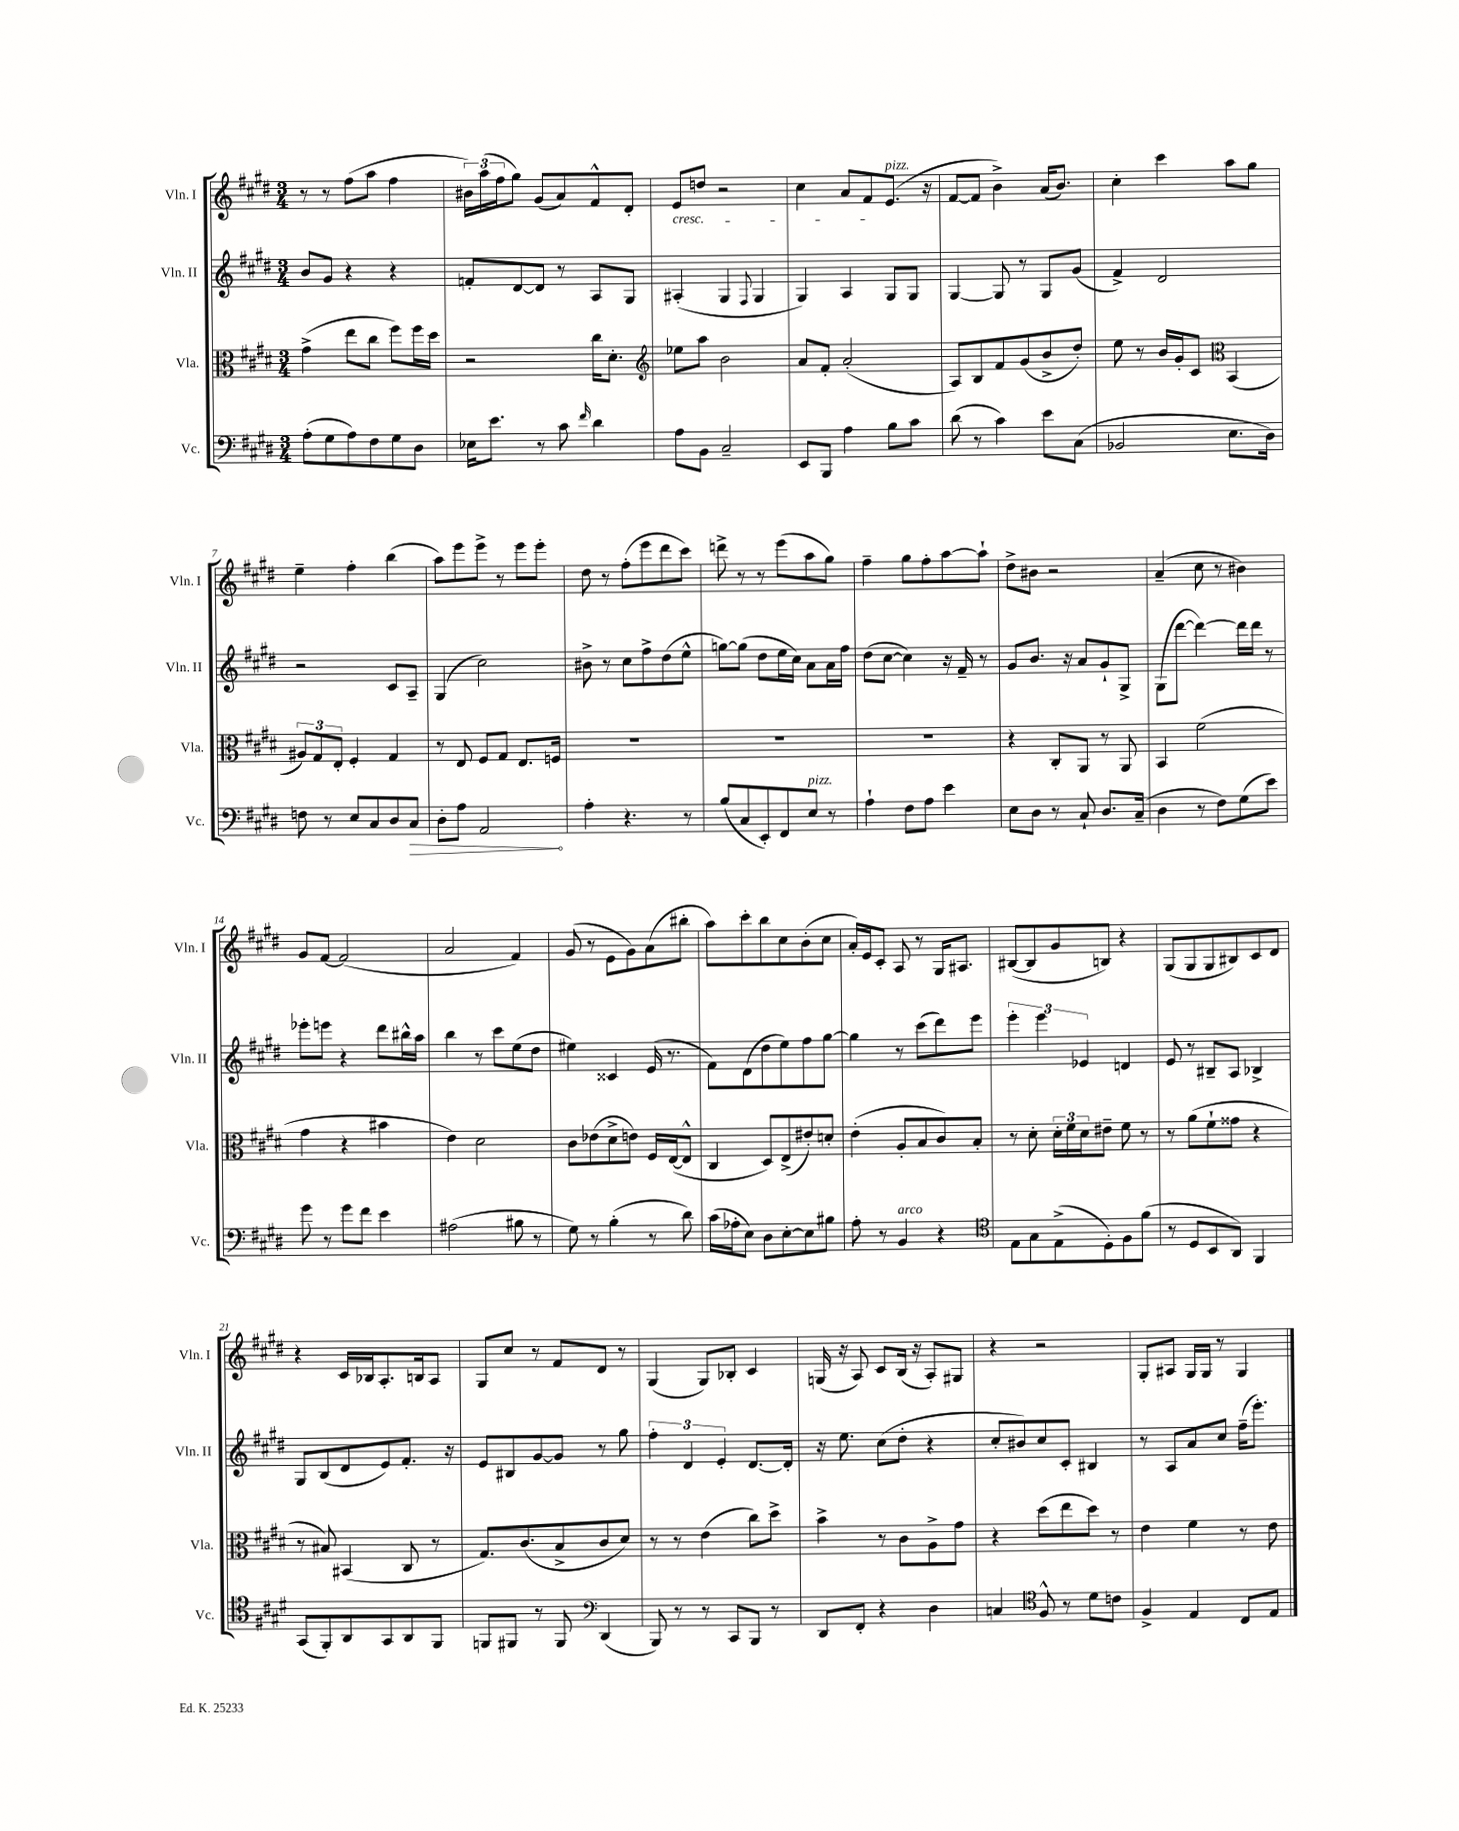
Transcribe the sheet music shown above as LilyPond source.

<<
\new StaffGroup <<
\new Staff = "s0" \with { instrumentName = "Vln. I" shortInstrumentName = "Vln. I" } {
    \clef treble \key e \major \numericTimeSignature \time 3/4
    r8 r8 fis''8( a''8 fis''4 |
    \tuplet 3/2 { bis'16) a''16( fis''16 } gis''8) gis'8( a'8) fis'8-^ dis'8-. |
    e'8\cresc d''8 r2 |
    cis''4 a'8 fis'8\! e'8.^\markup { \italic "pizz." }( r16 |
    fis'8~ fis'8 b'4->) a'16( b'8.) |
    cis''4-. cis'''4 a''8 gis''8 |
    e''4-- fis''4-. b''4( |
    a''8) e'''8 e'''8-> r8 e'''8 e'''8-. |
    dis''8 r8 fis''8-.( e'''8 dis'''8 cis'''8) |
    d'''8-> r8 r8 e'''8( a''8 gis''8) |
    fis''4-- gis''8 fis''8-. a''8~ a''8-! |
    dis''8-> bis'8 r2 |
    a'4--( cis''8 r8 bis'4) |
    gis'8 fis'8~ fis'2( |
    a'2 fis'4) |
    gis'8( r8 e'8 gis'8) a'8( bis''8-. |
    a''8) cis'''8-. b''8 cis''8 b'8-.( cis''8 |
    a'16-.) e'16 cis'8-. a8 r8 gis16 ais8. |
    bis8~( bis8 gis'8 b8) r4 |
    gis8( gis8 gis8 bis8) cis'8 dis'8 |
    r4 cis'16 bes16 a8.-. b16 a8 |
    gis8 cis''8 r8 fis'8 dis'8 r8 |
    gis4( gis8) bes8-. cis'4 |
    g16( r16 a8) cis'8 b16( r16 a8-.) gis8 |
    r4 r2 |
    gis8-. ais8 gis16 gis16 r8 gis4 \bar "|." |
}
\new Staff = "s1" \with { instrumentName = "Vln. II" shortInstrumentName = "Vln. II" } {
    \clef treble \key e \major \numericTimeSignature \time 3/4
    b'8 gis'8 r4 r4 |
    f'8-. dis'8~ dis'8 r8 a8 gis8 |
    ais4-.( gis4 \appoggiatura { fis8 } gis4 |
    gis4) a4 gis8 gis8 |
    gis4~ gis8 r8 gis8 gis'8( |
    fis'4->) dis'2 |
    r2 cis'8 a8-- |
    gis4( cis''2) |
    bis'8-> r8 cis''8 fis''8-> dis''8( e''8-^ |
    g''8~) g''8( dis''8 e''16 cis''16) a'8 a'16 fis''16 |
    dis''8( cis''8~ cis''4) r16 fis'16-- r8 |
    gis'8 b'8. r16 a'8 gis'8-! gis8-> |
    gis8( dis'''8~ dis'''4~) dis'''16 dis'''16 r8 |
    ees'''8-. e'''8 r4 dis'''8 bis''16-^ a''16 |
    b''4 r8 cis'''8 e''8( dis''8 |
    eis''4) cisis'4 e'16( r8. |
    fis'8) dis'8( dis''8 e''8) fis''8 gis''8~ |
    gis''4 r8 cis'''8( dis'''8) e'''8 |
    \tuplet 3/2 { e'''4-. e'''4 ees'4 } d'4 |
    e'8 r8 bis8-- a8 bes4-> |
    gis8 b8( dis'8 e'8) fis'8.-. r16 |
    e'8 bis8 gis'8~ gis'8 r8 gis''8 |
    \tuplet 3/2 { fis''4-. dis'4 e'4-. } dis'8.~ dis'16-. |
    r16 e''8. cis''8( dis''8-. r4 |
    cis''8-. bis'8) cis''8 cis'8-. bis4 |
    r8 a8 a'8 cis''8 fis''16--( e'''8.-.) \bar "|." |
}
\new Staff = "s2" \with { instrumentName = "Vla." shortInstrumentName = "Vla." } {
    \clef alto \key e \major \numericTimeSignature \time 3/4
    gis'4->( e''8 cis''8 fis''8) fis''16 dis''16 |
    r2 cis''16 dis'8.-. |
    \clef treble ees''8 a''8 b'2 |
    a'8 fis'8-. a'2-.( |
    a8) b8 fis'8 gis'8( b'8-> dis''8-.) |
    e''8 r8 b'16 gis'16-. cis'8 \clef alto b,4( |
    \tuplet 3/2 { ais8) gis8 e8-. } fis4-. gis4 |
    r8 e8 fis8 gis8 e8. f16 |
    R2. |
    R2. |
    R2. |
    r4 cis8-. a,8 r8 a,8 |
    b,4 fis'2( |
    gis'4 r4 bis'4 |
    e'4) dis'2 |
    cis'8 ees'8( dis'8-> e'8) fis16 e16~( e8-^ |
    cis4 dis8) e8->( eis'8-.) d'8-. |
    e'4-.( a8-. b8 cis'8) b8-. |
    r8 dis'8-. \tuplet 3/2 { dis'16-. fis'16 dis'16 } eis'8-- fis'8 r8 |
    r8 a'8( fis'8-! gisis'8 r4 |
    r8 bis8) bis,4( cis8 r8 |
    gis8.) cis'8.( b8-> cis'8 dis'8) |
    r8 r8 e'4( cis''8) dis''8-> |
    b'4-> r8 cis'8 a8-> gis'8 |
    r4 dis''8( e''8 dis''8) r8 |
    e'4 fis'4 r8 e'8 \bar "|." |
}
\new Staff = "s3" \with { instrumentName = "Vc." shortInstrumentName = "Vc." } {
    \clef bass \key e \major \numericTimeSignature \time 3/4
    a8-.( gis8 a8) fis8 gis8 dis8 |
    ees16 e'8. r8 cis'8 \grace { fis'16 } dis'4 |
    a8 b,8 cis2-- |
    e,8 b,,8 a4 b8 cis'8 |
    dis'8( r8 cis'4) e'8 cis8( |
    bes,2 e8. dis16) |
    f8 r8 e8 cis8 dis8 \once \override Hairpin.circled-tip = ##t cis8\> |
    dis8-. a8 a,2\! |
    a4-. r4. r8 |
    b8( cis8 e,8-.) fis,8 e8^\markup { \italic "pizz." } r8 |
    a4-! fis8 a8 e'4 |
    e8 dis8 r8 cis8-! dis8. cis16--( |
    dis4 r8 fis8) gis8( e'8) |
    gis'8 r8 gis'8 fis'8 e'4 |
    ais2( bis8 r8 |
    gis8) r8 b4-.( r8 dis'8) |
    cis'16( aes16-. e8) dis8 e8~-. e8 bis8 |
    a8-. r8 b,4^\markup { \italic "arco" } r4 |
    \clef tenor e8 gis8 e8->( dis8-.) fis8 fis'8( |
    r8 dis8 b,8 a,8) fis,4 |
    gis,8( fis,8-.) a,8 gis,8 a,8 fis,8 |
    f,8 fis,8 r8 fis,8 \clef bass dis,4( |
    b,,8) r8 r8 cis,8 b,,8 r8 |
    dis,8 fis,8-. r4 dis4 |
    c4 \clef tenor fis8-^ r8 dis'8 c'8 |
    fis4-> e4 cis8 e8 \bar "|." |
}
>>
>>
